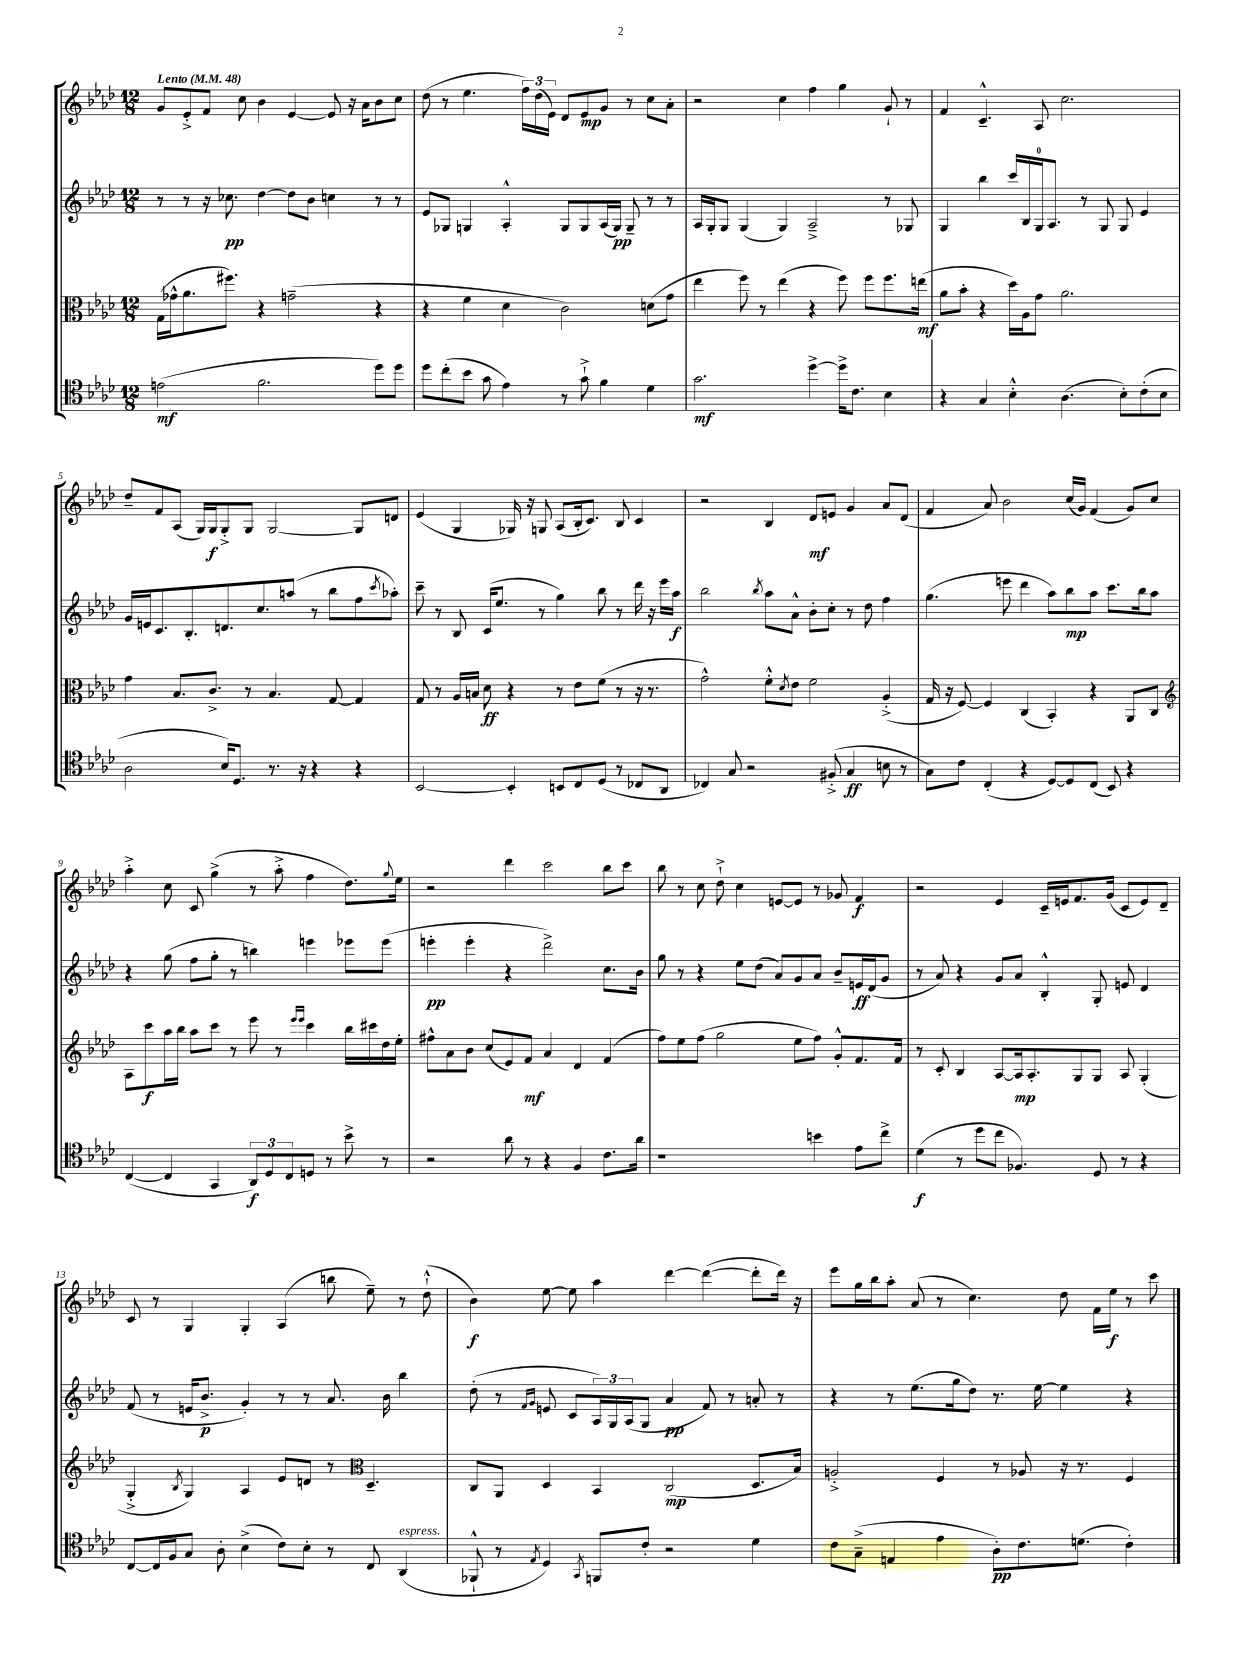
<<
\new StaffGroup <<
\new Staff = "s0" {
    \clef treble \key aes \major \numericTimeSignature \time 12/8 \tempo "Lento" 4 = 48
    g'8 ees'8-.-> f'8 c''8 bes'4 ees'4~ ees'8 r16 aes'16 bes'8 c''8 |
    des''8( r8 ees''4. \tuplet 3/2 { f''16) des''16( ees'16) } des'8 ees'8\mp g'8 r8 c''8 aes'8-. |
    r2 c''4 f''4 g''4 g'8-! r8 |
    f'4 c'4.---^ aes8 c''2. |
    des''8-- f'8 aes8( g16) g16\f g8-.-> g8 g2~ g8 d'8 |
    ees'4( g4 ges16) r16 g8 aes8( bes16-. c'8.) bes8 c'4 |
    r2 bes4 des'8\mf e'8 g'4 aes'8 des'8( |
    f'4 aes'8) bes'2 c''16( g'16) f'4( g'8) c''8 |
    aes''4-.-> c''8 c'8 g''4->( r8 aes''8-.-> f''4 des''8.) \appoggiatura { g''8 } ees''16 |
    r2 des'''4 c'''2 bes''8 c'''8 |
    bes''8 r8 c''8 des''8-!-> c''4 e'8~ e'8 r8 ges'8 f'4\f |
    r2 ees'4 c'16-- e'16 f'8. g'16( c'8 e'8) des'8-- |
    c'8 r8 g4 g4-. aes4( b''8 ees''8--) r8 des''8-!-^( |
    bes'4\f) ees''8~ ees''8 aes''4 des'''4~ des'''4~( des'''8-. des'''16) r16 |
    ees'''8 g''16 bes''16 aes''8-. aes'8( r8 c''4.) des''8 f'16 ees''16\f r8 c'''8 \bar "|." |
}
\new Staff = "s1" {
    \clef treble \key aes \major \numericTimeSignature \time 12/8
    r8 r8 r16 ces''8.\pp des''4~ des''8 bes'8 c''4 r8 r8 |
    ees'8 ges8 g4 aes4-.-^ g8 g8 aes16( g16\pp) g8-- r8 r8 |
    aes16 g16-. g8 g4( g4) aes2---> r8 ges8 |
    g4 bes''4 c'''16 bes16 g16-0 aes8. r8 g8 g8 ees'4 |
    g'16 e'16 c'8. bes8.-. d'8. c''8. a''8( r8 bes''8 f''8 \acciaccatura { c'''8 } aes''8-.) |
    c'''8-- r8 bes8 c'16( ees''8. r8 g''4) bes''8 r8 des'''16 r16 ees'''16 aes''16\f |
    bes''2 \acciaccatura { bes''8 } aes''8 aes'8-^ bes'8-. c''8-. r8 des''8 f''4 |
    g''4.( e'''8 des'''4 aes''8) bes''8\mp aes''8 c'''8. bes''16 aes''8 |
    r4 g''8( f''8 g''8-. r8 b''4) e'''4 ees'''8 ees'''8( |
    e'''4-.\pp e'''4-. r4 des'''2->) c''8. bes'16 |
    g''8 r8 r4 ees''8 des''8( aes'8) g'8 aes'8 bes'8-- e'16\ff des'16( g'8 |
    r8 aes'8) r4 g'8 aes'8 bes4-.-^ g8-. e'8 des'4 |
    f'8( r8 e'16 bes'8.->\p g'4-.) r8 r8 aes'8. bes'16 bes''4 |
    des''8-.( r8 \grace { f'16 g'16 } e'8 c'8 \tuplet 3/2 { aes16) g16 aes16( } g8 aes'4\pp f'8) r8 a'8-. r8 |
    r4 r8 ees''8.( g''16 des''8) r8. ees''16~ ees''4 r4 \bar "|." |
}
\new Staff = "s2" {
    \clef alto \key aes \major \numericTimeSignature \time 12/8
    g16( ges'16-^ aes'8. fis''8.) r4 g'2--( r4 |
    r4 f'4 des'4 c'2) d'8( g'8 |
    ees''4 f''8) r8 ees''4( r4 f''8) f''8 f''8. e''16\mf( |
    aes'8 bes'8-. r4 des''16) aes16 g'8 aes'2. |
    g'4 bes8. c'8.-> r8 bes4. g8~ g4 |
    g8 r8 aes16 b16 des'8\ff r4 r8 ees'8 f'8( r8 r16 r8. |
    g'2-^) f'8-.-^ \acciaccatura { des'8 } ees'8 f'2 aes4-.->( |
    g16 r16 f8~) f4 c4( bes,4-.) r4 aes,8 c8 |
    \clef treble aes8 c'''8\f aes''16 bes''16 aes''8 c'''8 r8 ees'''8 r8 \grace { ees'''16 ees'''16 } c'''4 bes''16 cis'''16 des''16 ees''16-. |
    fis''8-^ aes'8 bes'8 c''8( ees'8) f'8\mf aes'4 des'4 f'4( |
    f''8) ees''8 f''8( g''2 ees''8 f''8) g'8-.-^ f'8. f'16 |
    r8 c'8-. bes4 aes8~ aes16\mp aes8.-. g8 g8 aes8 g4-.( |
    g4-.-> \acciaccatura { bes8 } g4) aes4 ees'8 d'8 r8 \clef alto des4.-- |
    c8 aes,8 des4 bes,4 c2\mp( des8. bes16) |
    a2-.-> f4 r8 aes8 r16 r8. f4 \bar "|." |
}
\new Staff = "s3" {
    \clef tenor \key aes \major \numericTimeSignature \time 12/8
    e'2\mf( f'2. des''8) des''8 |
    des''8 c''8-.( bes'8 g'8 ees'4) r8 g'8-!-> f'4 des'4 |
    g'2.\mf des''4~-> des''16-> c'8. bes4 |
    r4 g4 bes4-.-^ aes4.( bes8-.) c'8-.( bes8 |
    aes2 bes16) des8. r8. r16 r4 r4 |
    bes,2~ bes,4-. b,8 c8 des8( r8 ces8 aes,8 |
    ces4) g8 r2 fis8-.->( g4\ff b8 r8 |
    g8) c'8 c4-.( r4 des8~) des8 c8( bes,8) r4 |
    c4~( c4 g,4 \tuplet 3/2 { aes,8\f) des8 c8 } d8 r8 bes'8-> r8 |
    r2 aes'8 r8 r4 f4 c'8. aes'16 |
    r1 b'4 ees'8 c''8-> |
    des'4\f( r8 des''8 c''8 fes4.) des8 r8 r4 |
    c8~ c16 f16 g8 aes8-. bes4->( c'8) bes8-. r8 c8 aes,4^\markup { \italic "espress." }( |
    fes,8-!-^ r8 \acciaccatura { ees8 } des4) \acciaccatura { g,8 } f,8 c'8-. r2 des'4 |
    c'8 g8--->( e4 ees'4 aes8-.\pp) c'8. d'8.( c'4-.) \bar "|." |
}
>>
>>
